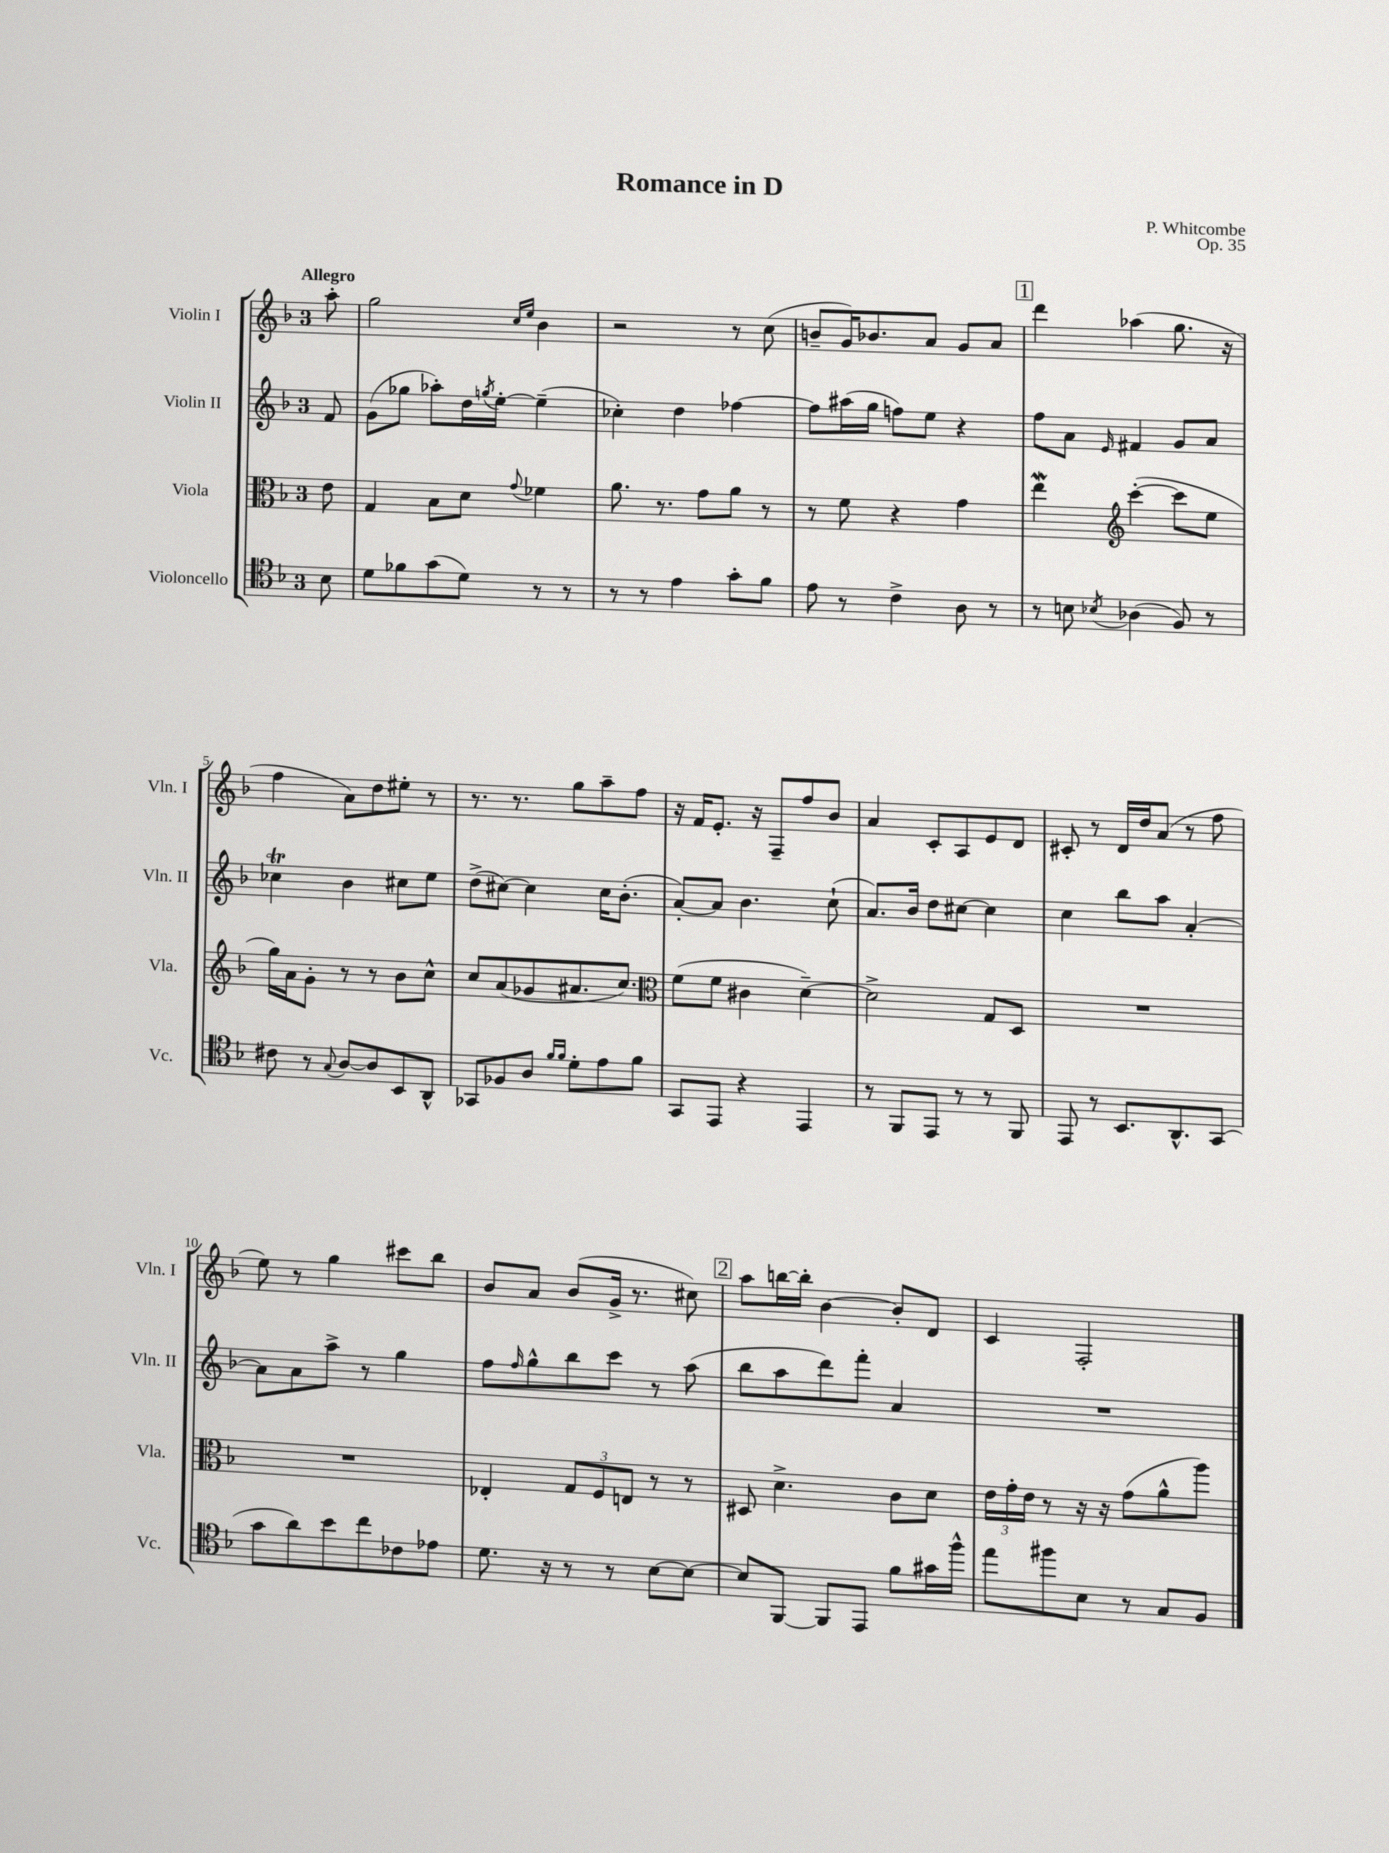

**kern	**kern	**kern	**kern
*staff4	*staff3	*staff2	*staff1
*clefC4	*clefC3	*clefG2	*clefG2
*k[b-]	*k[b-]	*k[b-]	*k[b-]
*M3/4	*M3/4	*M3/4	*M3/4
8B-\	8e\	8f/	8aa'\
=	=	=	=
8d\L	4G/	(8g\L	2gg\
8f-\	.	8gg-\J	.
(8g\	8B-\L	8aa-'\L)	.
8d\J)	8d\J	16dd\L	.
.	.	8qgg/	.
.	.	[16ee'\JJ	.
.	.	.	16qqcc/LL
.	8qqg/	.	16qqee/JJ
8r	4f-\	(4ee~\]	4b-\
8r	.	.	.
=	=	=	=
8r	8.a\	4cc-'\)	2r
8r	.	.	.
.	8.r	.	.
4e\	.	4dd\	.
.	8g\L	.	.
8g'\L	8a\J	[4ff-\	8r
8f\J	8r	.	(8cc\
=	=	=	=
8e\	8r	8ff-\]L	8b~/L
8r	8f\	(16aa#\L	16g/K)
.	.	16gg\JJ	8.b-/
4c^\	4r	8ff\L)	.
.	.	8ee\J	8a/J
8A\	4g\	4r	8g/L
8r	.	.	8a/J
=	=	=	=
8r	4ee\	8ff\L	4ddd\
8B\	.	8a\J	.
*	*clefG2	*	*
8qB-/	.	16qqe/	.
(4A-\	([4ccc'\	4f#/	(4aa-\
8F/)	8ccc\]L	8g/L	8.gg\
8r	8ee\J	8a/J	.
.	.	.	16r
=	=	=	=
8c#\	16gg\LL)	4cc-\	4ff\
.	16a\J	.	.
8r	8g'\J	.	.
8qqG/	.	.	.
[8A/L	8r	4b-\	8a\L)
8A/]	8r	.	8dd\
8BB-/	8b-\L	8cc#\L	8ee#'\J
8AA^^/J	8cc^^\J	8ee\J	8r
=	=	=	=
8GG-/L	8cc/L	(8dd^\L	8.r
8F-/	(8a/	[8cc#\J)	.
.	.	.	8.r
8A/J	8g-/	4cc#\]	.
16qqf/LL	.	.	.
16qqf/JJ	.	.	.
8d'\L	8.a#/	.	8gg\L
8e\	.	16cc#\LK	8aa~\
.	8.cc/J)	(8.b-'\J	.
8f\J	.	.	8ff\J
=	=	=	=
*	*clefC3	*	*
8GG/L	(8f\L	[8a'/L)	16r
.	.	.	16f/LK
8EE/J	8f\J	8a/]J	8.e'/J
4r	4c#\	4.b-\	.
.	.	.	16r
.	.	.	8F~/L
4EE/	[4d~\)	.	8ff/
.	.	(8cc`\	8b-/J
=	=	=	=
8r	2d^\]	8.a/L)	4a/
8FF/L	.	.	.
.	.	16b-/Jk	.
8EE/J	.	8dd\L	8c'/L
8r	.	[8cc#\J	8A/
8r	8G/L	4cc#\]	8e/
8FF/	8D/J	.	8d/J
=	=	=	=
8EE/	2.r	4cc\	8c#'/
8r	.	.	8r
8.BB-/L	.	8bb-\L	16d/LL
.	.	.	16dd/J
.	.	8aa\J	(8a/J
8.AA^^/	.	.	.
.	.	[4a'/	8r
(8GG/J	.	.	8ff\
=	=	=	=
8g\L	2.r	8a\]L	8ee\)
8a\)	.	8a\	8r
8b-\	.	8aa^\J	4gg\
8cc\	.	8r	.
8c-\	.	4gg\	8ccc#\L
8e-\J	.	.	8bb-\J
=	=	=	=
8.d\	4E-'/	8ff\L	8b-/L
.	.	16qqff/	.
.	.	8gg^^\	8a/J
16r	.	.	.
8r	12G/L	8bb-\	(8b-/L
.	12F/	.	.
8r	.	8ccc\J	16g^/Jk
.	12E/J	.	.
.	.	.	8.r
[8B-\L	8r	8r	.
8B-\_J	8r	(8aa\	8cc#\)
=	=	=	=
8B-/]L	8D#/	8bb-\L	8aa\L
[8FF/J	4.d^\	8aa\	[16bb\L
.	.	.	16bb'\]JJ
8FF/]L	.	8ddd\)	[4b-\
8EE/J	.	8fff'\J	.
8f\L	8c\L	4a/	8b-'/]L
16g#\L	8d\J	.	8d/J
16ff^^\JJ	.	.	.
=	=	=	=
8ee\L	24e\LL	2.r	4c/
.	24g'\	.	.
.	24e\JJ	.	.
8ff#\	8r	.	.
8B-\J	16r	.	2F'/
.	16r	.	.
8r	(8g\L	.	.
8G/L	8a^^\	.	.
8F/J	8aa\J)	.	.
==	==	==	==
*-	*-	*-	*-
